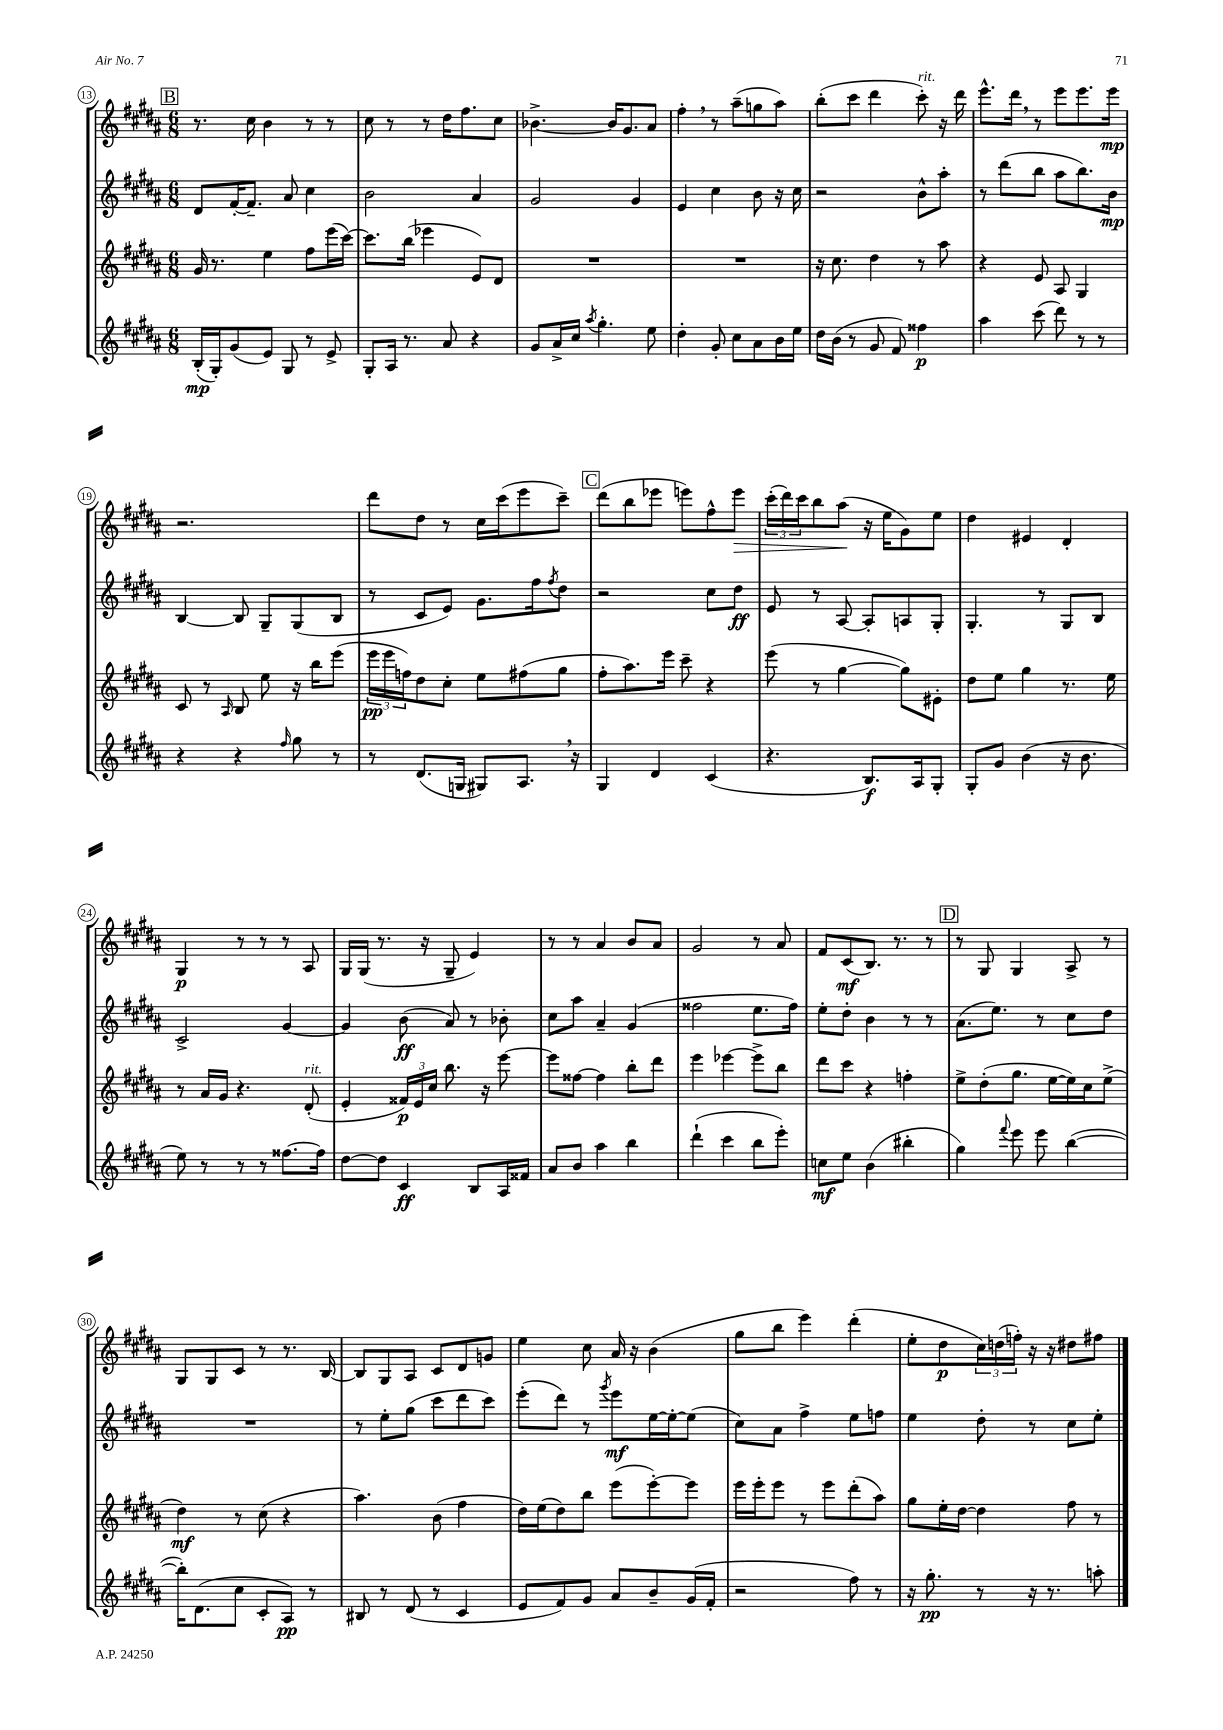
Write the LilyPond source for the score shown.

<<
\new StaffGroup <<
\new Staff = "s0" {
    \clef treble \key b \major \numericTimeSignature \time 6/8
    \mark \markup { \box "B" } r8. cis''16 b'4 r8 r8 |
    cis''8 r8 r8 dis''16 fis''8. cis''8 |
    bes'4.~-> bes'16 gis'8. ais'8 |
    fis''4-. \breathe r8 ais''8--( g''8 ais''8) |
    b''8-.( cis'''8 dis'''4 cis'''8-.^\markup { \italic "rit." }) r16 dis'''16 |
    e'''8.-^ dis'''16 \breathe r8 e'''8 e'''8. e'''16\mp |
    r2. |
    dis'''8 dis''8 r8 cis''16 cis'''16( e'''8 cis'''8--) |
    \mark \markup { \box "C" } dis'''8( b''8 ees'''8 e'''8) fis''8-^ e'''8\> |
    \tuplet 3/2 { cis'''16-.( dis'''16) cis'''16 } b''8 ais''8\!( r16 e''16 gis'8) e''8 |
    dis''4 eis'4 dis'4-. |
    gis4\p r8 r8 r8 ais8 |
    gis16 gis16( r8. r16 gis8-- e'4) |
    r8 r8 ais'4 b'8 ais'8 |
    gis'2 r8 ais'8 |
    fis'8 cis'8\mf( b8.) r8. r8 |
    \mark \markup { \box "D" } r8 gis8 gis4 ais8-> r8 |
    gis8 gis8 cis'8 r8 r8. b16~ |
    b8 gis8 ais8 cis'8 dis'8 g'8 |
    e''4 cis''8 ais'16 r16 b'4( |
    gis''8 b''8 e'''4) dis'''4-.( |
    e''8-. dis''8\p \tuplet 3/2 { cis''16) d''16( f''16-.) } r16 r16 dis''8 fis''8 \bar "|." |
}
\new Staff = "s1" {
    \clef treble \key b \major \numericTimeSignature \time 6/8
    \mark \markup { \box "B" } dis'8 fis'16~-. fis'8.-- ais'8 cis''4 |
    b'2 ais'4 |
    gis'2 gis'4 |
    e'4 cis''4 b'8 r16 cis''16 |
    r2 b'8-^ ais''8-. |
    r8 dis'''8( b''8 ais''8 b''8.) b'16\mp |
    b4~ b8 gis8-- gis8( b8 |
    r8 cis'8 e'8) gis'8. fis''16 \acciaccatura { fis''8 } dis''8 |
    \mark \markup { \box "C" } r2 cis''8 dis''8\ff |
    e'8 r8 ais8~ ais8-. a8 gis8-. |
    gis4.-. r8 gis8 b8 |
    cis'2-> gis'4~ |
    gis'4 b'8\ff( ais'8) r8 bes'8-. |
    cis''8 ais''8 ais'4-- gis'4( |
    fisis''2 e''8. fisis''16) |
    e''8-. dis''8-. b'4 r8 r8 |
    \mark \markup { \box "D" } ais'8.( e''8.) r8 cis''8 dis''8 |
    R2. |
    r8 e''8-. gis''8( cis'''8 dis'''8 cis'''8) |
    e'''8-.( dis'''8) r8 \acciaccatura { gis'''8 } e'''8\mf e''16~ e''16~-. e''8( |
    cis''8) ais'8 fis''4-> e''8 f''8 |
    e''4 dis''8-. r8 cis''8 e''8-. \bar "|." |
}
\new Staff = "s2" {
    \clef treble \key b \major \numericTimeSignature \time 6/8
    \mark \markup { \box "B" } gis'16 r8. e''4 fis''8 e'''16( cis'''16~) |
    cis'''8. b''16( ees'''4 e'8) dis'8 |
    R2. |
    R2. |
    r16 cis''8. dis''4 r8 ais''8 |
    r4 e'8 ais8 gis4 |
    cis'8 r8 \grace { ais16 } b8 e''8 r16 b''16 e'''8( |
    \tuplet 3/2 { e'''16\pp e'''16 f''16) } dis''8 cis''8-. e''8 fis''8( gis''8 |
    \mark \markup { \box "C" } fis''8-. ais''8.) e'''16 cis'''8-- r4 |
    e'''8( r8 gis''4~ gis''8) eis'8-. |
    dis''8 e''8 gis''4 r8. e''16 |
    r8 ais'16 gis'16 r4. dis'8-.^\markup { \italic "rit." }( |
    e'4-. \tuplet 3/2 { fisis'16\p) e'16 cis''16 } b''8. r16 e'''8~ |
    e'''8 fisis''8~ fisis''4 b''8-. dis'''8 |
    e'''4 ees'''4~ ees'''8-> b''8 |
    dis'''8 cis'''8 r4 f''4-. |
    \mark \markup { \box "D" } e''8-> dis''8-.( gis''8. e''16~ e''16) cis''16 e''8->( |
    dis''4\mf) r8 cis''8( r4 |
    ais''4.) b'8( fis''4 |
    dis''16) e''16( dis''8) b''8 e'''8( e'''8~-.) e'''8 |
    e'''16 e'''16-. e'''8 r8 e'''8 dis'''8-.( ais''8) |
    gis''8 e''16-. dis''16~ dis''4 fis''8 r8 \bar "|." |
}
\new Staff = "s3" {
    \clef treble \key b \major \numericTimeSignature \time 6/8
    \mark \markup { \box "B" } b16-.\mp( gis16-.) gis'8( e'8) gis8 r8 e'8-> |
    gis8-. ais16 r8. ais'8 r4 |
    gis'8 ais'16-> cis''16 \acciaccatura { ais''8 } gis''4.-. e''8 |
    dis''4-. gis'8-. cis''8 ais'8 b'16 e''16 |
    dis''16 b'16( r8 gis'8 fis'8) fisis''4\p |
    ais''4 cis'''8( dis'''8) r8 r8 |
    r4 r4 \grace { fis''16 } gis''8 r8 |
    r8 dis'8.( g16 gis8) ais8. \breathe r16 |
    \mark \markup { \box "C" } gis4 dis'4 cis'4( |
    r4. b8.\f) ais16 gis8-. |
    gis8-. gis'8 b'4( r16 b'8. |
    e''8) r8 r8 r8 fisis''8.~ fisis''16 |
    dis''8~ dis''8 cis'4\ff b8 ais16 fisis'16 |
    ais'8 b'8 ais''4 b''4 |
    dis'''4-!( cis'''4 b''8 e'''8-.) |
    c''8\mf e''8 b'4( bis''4-. |
    \mark \markup { \box "D" } gis''4) \appoggiatura { fis'''8 } e'''8 e'''8 b''4~( |
    b''16-.) dis'8.( cis''8 cis'8-. ais8\pp) r8 |
    bis8 r8 dis'8( r8 cis'4 |
    e'8 fis'8) gis'8 ais'8 b'8-- gis'16( fis'16-. |
    r2 fis''8) r8 |
    r16 gis''8.-.\pp r8 r16 r8. a''8-. \bar "|." |
}
>>
>>
\layout { \context { \Score currentBarNumber = #13 \override BarNumber.stencil = #(make-stencil-circler 0.1 0.3 ly:text-interface::print) } }
